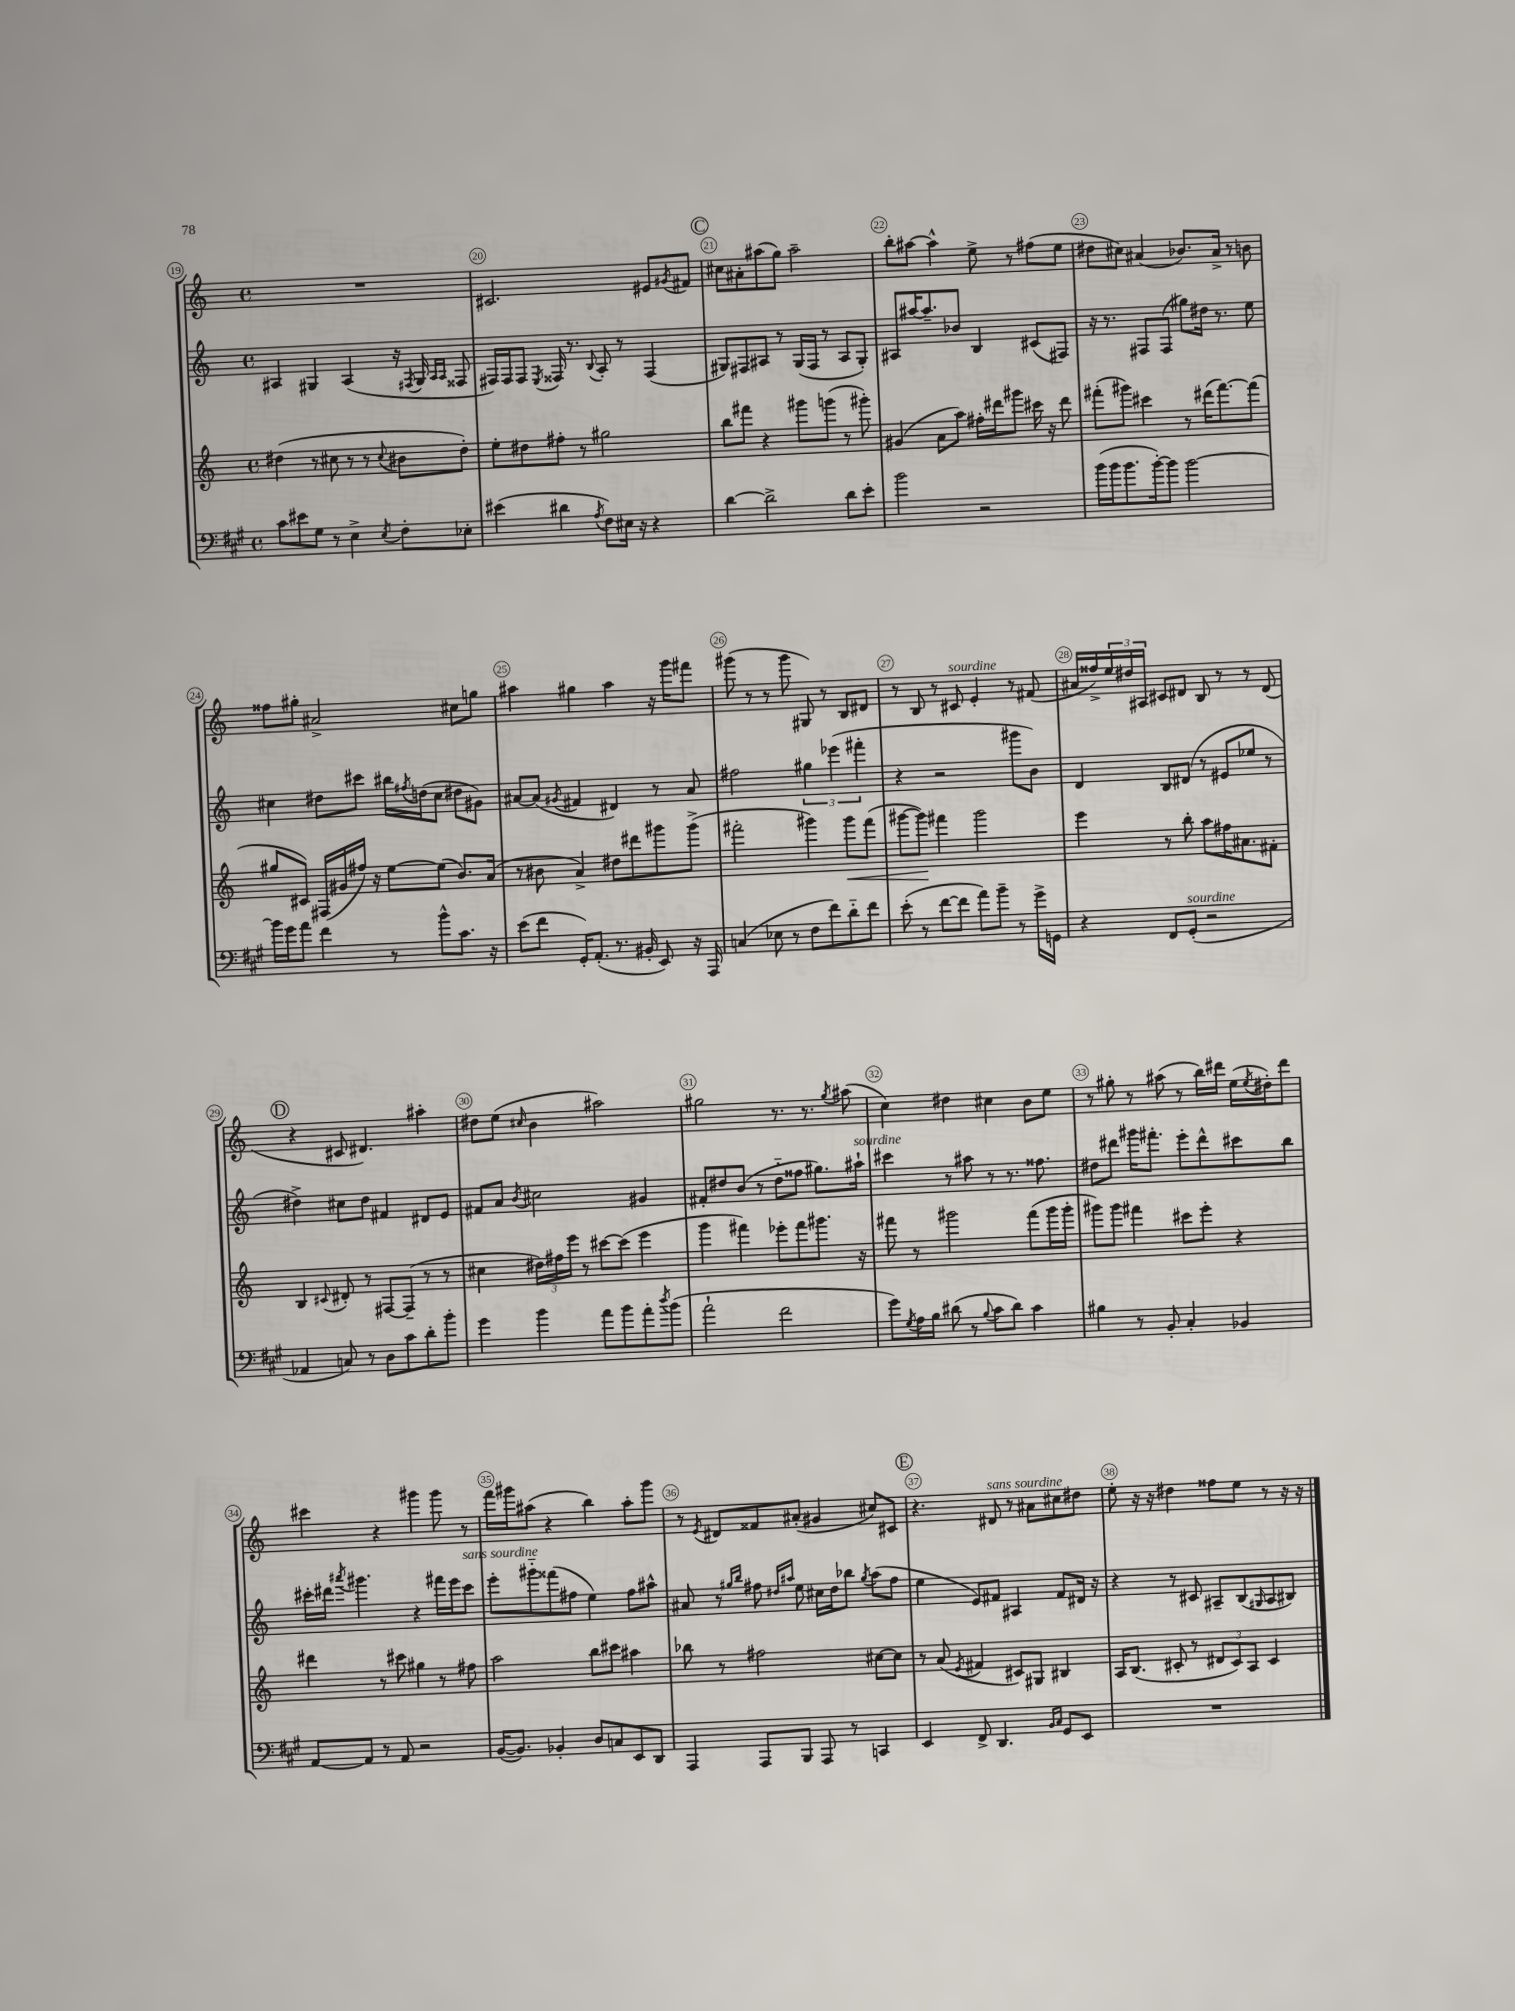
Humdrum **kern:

**kern	**kern	**kern	**kern
*staff4	*staff3	*staff2	*staff1
*clefF4	*clefG2	*clefG2	*clefG2
*k[f#c#g#]	*k[]	*k[]	*k[]
*M4/4	*M4/4	*M4/4	*M4/4
*met(c)	*met(c)	*met(c)	*met(c)
8c#	(4dd#	4A#	1r
8e#	.	.	.
8G#	8r	4G#	.
8r	8cc#	.	.
4E^	8r	(4A#	.
.	8r	.	.
8qE	8qqcc#	.	.
8F#'	8b#	16r	.
.	.	8qF#	.
.	.	16G#	.
.	.	16qqA#	.
.	.	16qqA#	.
8E-'	8dd#')	8F##	.
=	=	=	=
(4e#	8ee'	16F#)	2.c#
.	.	16F#	.
.	8dd#	8F#	.
.	.	8qE	.
4d#	8ff#'	16F##	.
.	.	8.r	.
.	8r	.	.
8qA	.	8qqB	.
8F#)	2gg#	8A'	.
16E#	.	8r	.
16r	.	.	.
4r	.	(4F##	8e#
.	.	.	8qg#
.	.	.	8f#
=	=	=	=
[4d	8bb	8G#)	8cc#
.	8fff#	8F#	8a#'
2d^]	4r	8A#	(8aa#
.	.	8r	8gg)
.	8ggg#	(16G#	2aa#~
.	.	16F#	.
.	(8ggg	8r	.
8d	8r	8A#	.
8e'	8ggg#')	8G#')	.
=	=	=	=
2b	(4g#	8A#	8bb'
.	.	[16aa#	[8aa#
.	.	8.aa#~]	.
.	8a	.	4aa#^^]
.	8aa)	8b-	.
2r	16ff#'	4B	8ee^
.	16ddd#	.	.
.	8ggg#	.	8r
.	16ccc#	(8c#	(8ff#
.	16r	.	.
.	8ddd#	8F#)	8ee
=	=	=	=
(16b	(8fff#'	16r	8dd#
16b	.	8.r	.
8.b	8ggg#)	.	8cc#)
.	4ccc#	8F#	(4a#
[16b')	.	.	.
8b]	.	(8F#	.
[2b	8r	8gg#)	8.b-)
.	(16ddd#	16dd#	.
.	[8.fff#)	8.r	16a#^
.	.	.	8r
.	(8fff#]	8ee	8b
=	=	=	=
16b]	8gg#	4cc#	8ff##
16g#	.	.	.
8a	8c#)	.	8gg#'
4f#	(16F#	8dd#	2a#^
.	16g#	.	.
.	16ff#)	8ccc#	.
.	16r	.	.
8r	[8ee	16bb#	.
.	.	8qff#	.
.	.	(16dd	.
8b^^	(8ee]	8cc#	.
8.c#	8.b)	8dd#	8cc#
.	.	8g#)	8gg
16r	(16a	.	.
=	=	=	=
(8e	8r	[8a#	4aa#
8f#	8b#	(8a#]	.
.	.	8qg#	.
16GG#')	4a^)	4f#	4gg#
(8.AA'	.	.	.
8.r	8dd#	4d#)	4aa#
.	8ddd#	.	.
16BB#'	.	.	.
8EE)	8ggg#	8r	16r
.	.	.	16ggg
16r	(8ggg#^	8a#	8fff#
16AAA	.	.	.
=	=	=	=
(4C	2fff#'	2ff#	(8ggg#
.	.	.	8r
8E-	.	.	8r
8r	.	.	8ggg#
8F#	4ggg#)	6gg#	8G#)
8f#)	.	.	8r
.	.	(6eee-	.
8d'~	8ggg#	.	8B
.	.	6fff#'	.
8f#	(8fff#	.	8d#
=	=	=	=
(8e'	[8ggg#	4r	8r
8r	8ggg#])	.	8B
[8f#	4fff#	2r	8r
8f#]	.	.	8c#
8a)	2ggg#	.	4e'
8b~	.	.	.
8r	.	8ggg#	8r
16g#^	.	8b)	(8f#
16GG	.	.	.
=	=	=	=
4r	4eee	4d	16a#
.	.	.	16ff##^)
.	.	.	24ee
.	.	.	24dd#
.	.	.	24A#
8FF#	8r	8B	8c#
(8GG#'	8bb'	(8d#	8d#
2r	8aa	8r	8B
.	16ff#	8e#	8r
.	8.a#	.	.
.	.	8ee-	8r
.	8f#'	8r	(8d#
=	=	=	=
4AA-	4B	4dd#^)	4r
.	8qqc#	.	.
8C)	8d#'	8cc#	8c#
8r	8r	8dd#	4.d#)
8D	[8F#	4f#	.
8c#	(8F#~]	.	.
8d'	8r	8d#	4aa#'
8b'	8r	8e	.
=	=	=	=
4g#	4cc#	8f#	8dd#
.	.	8a	(8ee
.	.	8qb	16qqcc#
4b	24dd#)	2cc#	4b
.	24ff#	.	.
.	24eee	.	.
.	8r	.	.
8a	[8ccc#	.	2aa#)
8b	(8ccc#]	.	.
8a'	4eee	4g#	.
8qdd	.	.	.
(8b	.	.	.
=	=	=	=
2a`	4ggg	8f#'	2gg#
.	.	8dd#	.
.	4fff#)	(8b	.
.	.	8r	.
2f#	8eee-'	8dd#'~	8.r
.	8fff#	8ff##	.
.	.	.	8.r
.	8.ggg#	8.gg#)	.
.	.	.	8qgg#
.	.	.	(8aa#
.	16r	16aa#`	.
=	=	=	=
8g#)	8fff#	4ccc#	4cc)
8qG#	.	.	.
16A	8r	.	.
16B	.	.	.
(8d#	2ggg#	8r	4dd#
8r	.	8aa#	.
8qqB	.	.	.
8c#	.	8r	4cc#
8d#)	.	8.r	.
4c#	(8fff#	.	8b
.	.	8.ff##	.
.	16ggg#	.	8ee
.	16ggg#'	.	.
=	=	=	=
4B#	8ggg#)	8dd#	8r
.	8ggg#	8ddd#	8gg#'
8r	4fff#	16ggg#	8r
.	.	8.fff#'	.
8BB'	.	.	(8aa#
4C#'	8ccc#	8eee'	8r
.	8eee'	8ddd#^^	16bb)
.	.	.	16ddd#
4BB-	4r	8ccc#	(16ee
.	.	.	8qee
.	.	.	16dd#')
.	.	8bb	8ddd#
=	=	=	=
[8AA	4ddd#	16ccc#'	4ccc#
.	.	16ddd#	.
.	.	8qaaa#	.
8AA]	.	4.ggg#	.
8r	8r	.	4r
8AA	8ccc#	.	.
2r	4gg#	4r	4ggg#
.	8r	16fff#	8ggg#
.	.	16eee	.
.	8ff#	8ccc#	8r
=	=	=	=
([16BB	2aa	8eee'	16fff
8.BB])	.	.	16ggg#
.	.	8ggg#'~	(8aa#
4BB-'	.	(8fff##	4r
.	.	8ff#	.
8D	8bb	4ee)	4bb)
8C	8ccc#	.	.
8EE	4aa#	8ff#	8aa#'
8DD	.	8aa#^^	8ggg#
=	=	=	=
4AAA	8bb-	8a#	8r
.	.	.	8qe
.	8r	8r	8d#
.	.	16qqgg#	.
.	.	16qqbb	.
8AAA	2ff#	8ff#	8f##
.	.	16qqdd#	.
.	.	16qqaa#	.
8BBB	.	8ee	(8a#'
8AAA	.	16cc#	4g#
.	.	16dd#	.
8r	.	8bb-	.
.	.	8qgg#	.
4CC	[8cc#	(8aa#	8cc#)
.	8cc#]	8ff#	8c#
=	=	=	=
4EE	8r	4ee	4.r
.	(8a	.	.
.	8qe	.	.
8FF#^	4f#	8e)	.
4.DD	.	8f#	8d#
.	8c#)	4A#	8r
.	8G#	.	8a#
16qqBB	.	.	.
16qqC#	.	.	.
8GG#	4B#	8f#	8cc#
8EE	.	16d#	8dd#
.	.	16r	.
=	=	=	=
1r	16A	4r	8ee'
.	(8.B	.	.
.	.	.	16r
.	.	.	16r
.	8c#'	8r	4dd#
.	8r	8c#	.
.	12d#	8A#~	8ff##
.	12c#)	.	.
.	.	(8B	8ee
.	12A	.	.
.	.	16qqG#	.
.	4c#	8A#	8r
.	.	8B#)	16r
.	.	.	16r
==	==	==	==
*-	*-	*-	*-
